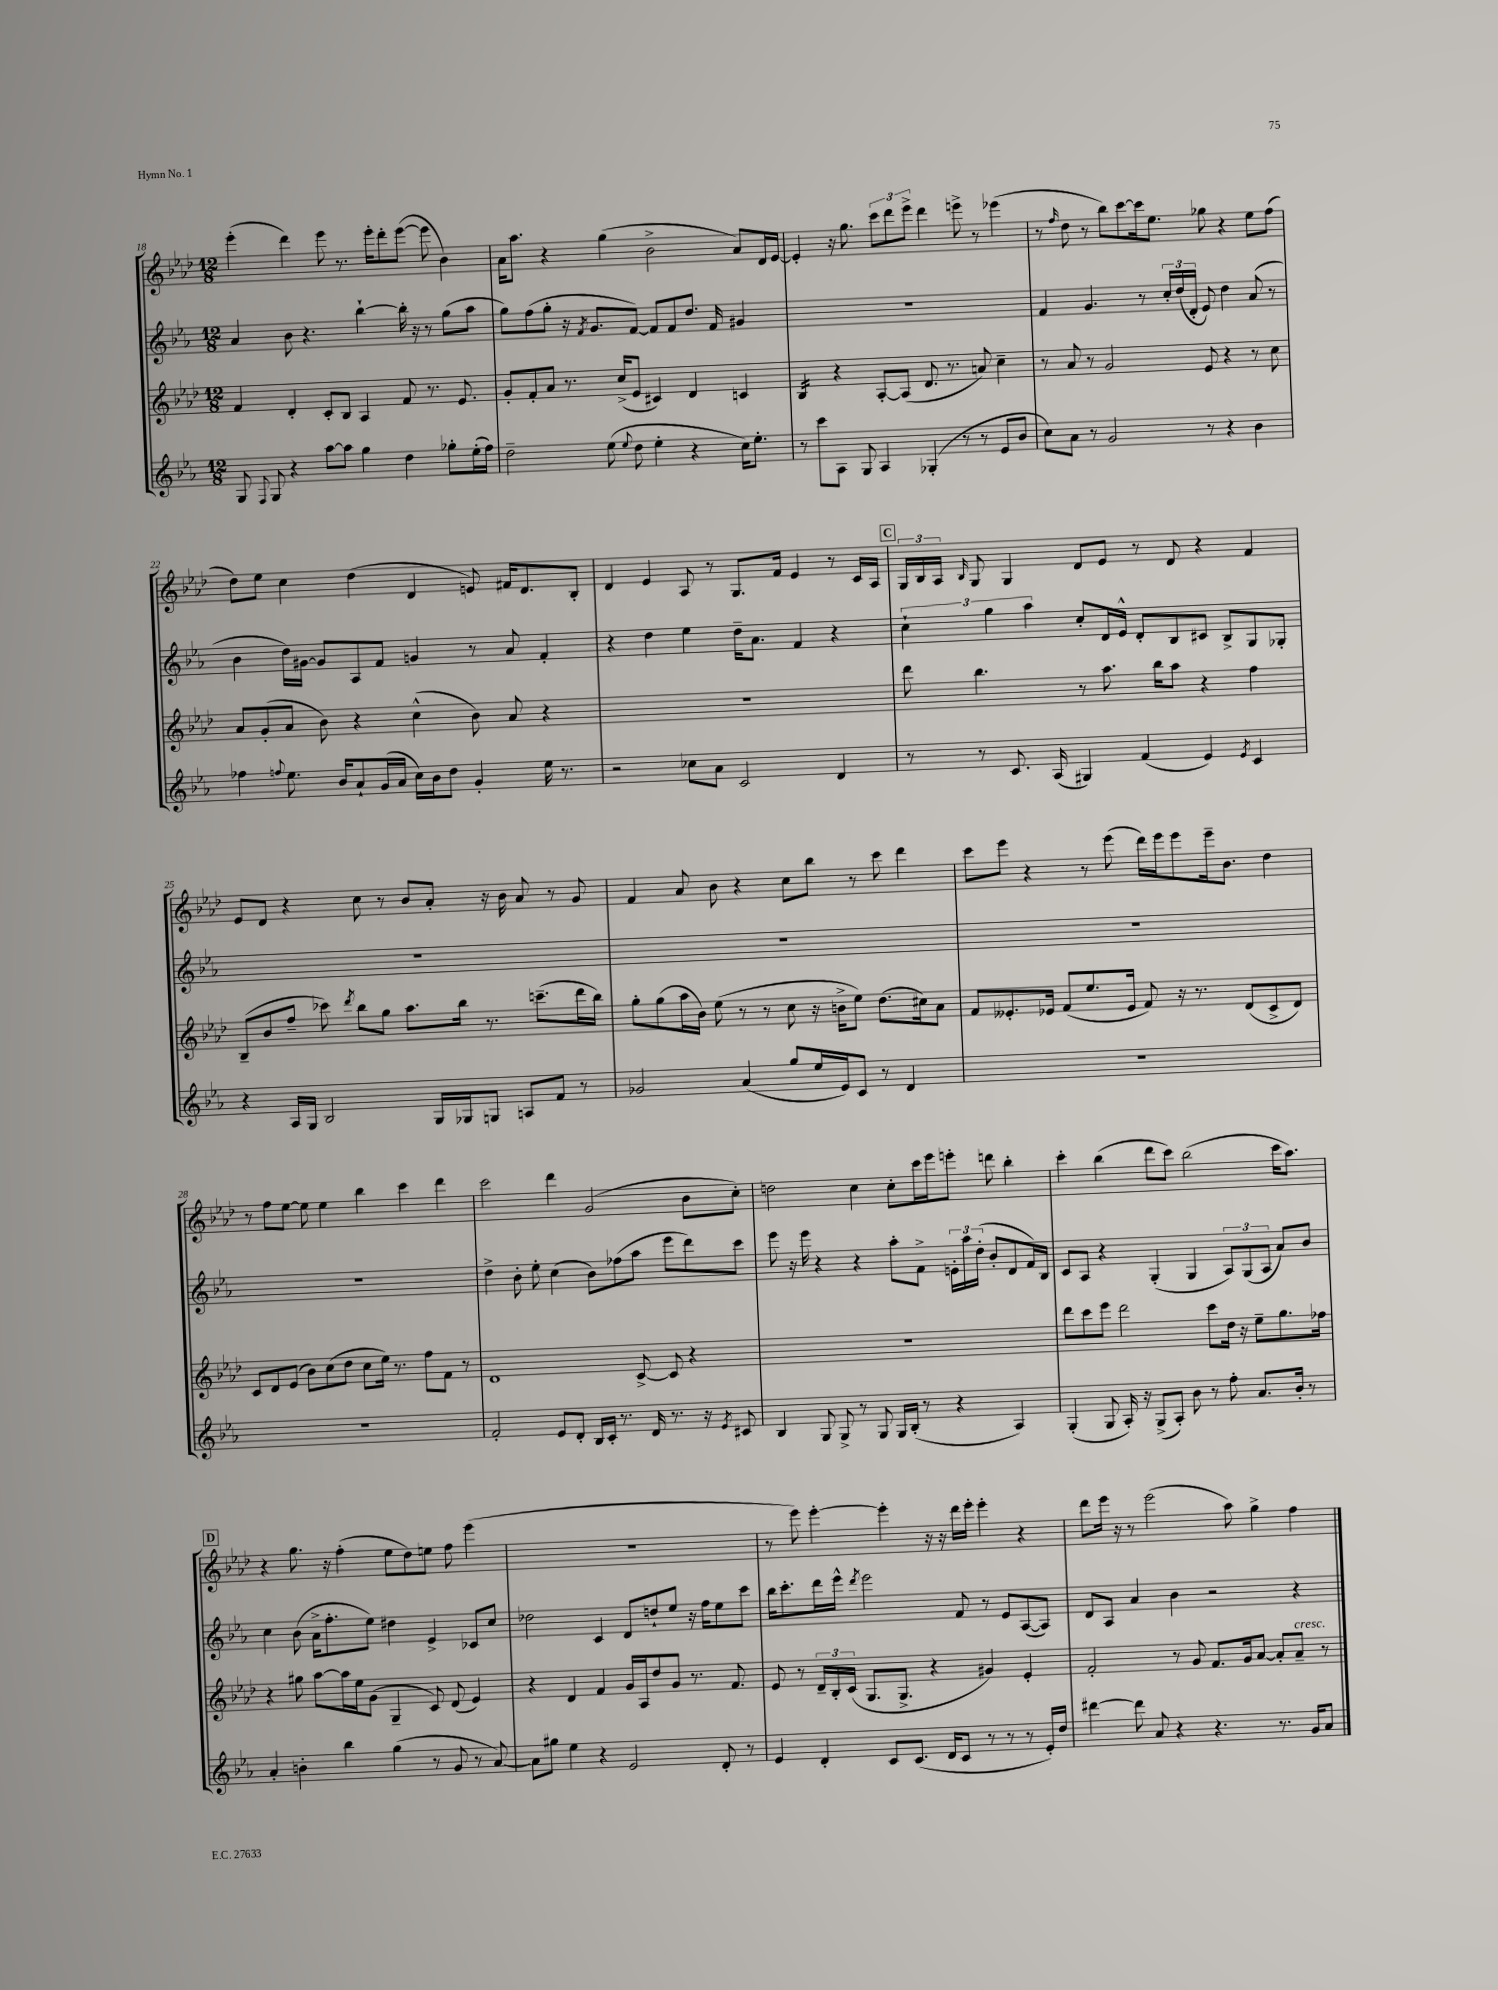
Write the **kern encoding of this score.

**kern	**kern	**kern	**kern
*part4	*part3	*part2	*part1
*staff4	*staff3	*staff2	*staff1
*clefG2	*clefG2	*clefG2	*clefG2
*k[b-e-a-]	*k[b-e-a-d-]	*k[b-e-a-]	*k[b-e-a-d-]
*M12/8	*M12/8	*M12/8	*M12/8
=18	=18	=18	=18
8G/	4f/	4a-/	(4eee-'\
8qqF/	.	.	.
8G/	.	.	.
4r	4d-'/	8b-\	4ddd-\)
.	.	4.r	.
[8aa-\L	8c'/L	.	8eee-\
8aa-\J]	8B-/J	.	8.r
4gg\	4A-/	[4bb-`\	.
.	.	.	16eee-'\KL
.	.	.	8ddd-'\
4dd\	8f/	16bb-'\]	([8eee-\J
.	.	16r	.
.	8.r	8r	8eee-\]
8gg-X'\L	.	(8gg\L	4b-\)
.	8.e-/	.	.
(16ee-'\L	.	8aa-\J	.
16ff\JJ)	.	.	.
=19	=19	=19	=19
2dd~\	8g'/L	8gg\L)	16a-\KL
.	.	.	8.aa-\J
.	8f'/	(8ff\	.
.	8a-/J	8gg'\J	4r
.	8.r	16r	.
.	.	8qf/	.
.	.	8.g/L	.
(8ee-\	.	.	(4gg\
.	(16cc^/KL	.	.
8qqee-/	.	.	.
8dd\	8e-/J	[8f/J)	.
4ee-'\	4c#X/)	8f/L]	2b-^\
.	.	8f/	.
4r	4d-/	8.dd/J	.
.	.	16f/	.
16cc\KL)	4cn/	4g#X/	8a-/L)
8.ee-'\J	.	.	.
.	.	.	16d-/L
.	.	.	[16e-/JJ
=20	=20	=20	=20
*	*tremolo	*	*
8r	16B-/LL	1.r	4e-'/]
.	16B-/	.	.
8ccc\L	16B-/	.	.
.	16B-/JJ	.	.
*	*Xtremolo	*	*
8A-\J	4r	.	16r
.	.	.	8.gg\
8G/	.	.	.
4A-/	[8A-'/L	.	12ccc\L
.	.	.	12ddd-\
.	(8A-/J]	.	.
.	.	.	12eee-^\J
(4G-X'/	8.d-/	.	4ddd-\
.	8.r	.	.
8r	.	.	8eeen^\
8r	8an/)	.	8r
8e-/L	4cc~\	.	(4eee-X\
8b-/J	.	.	.
=21	=21	=21	=21
8cc\L)	8r	4f/	8r
.	.	.	16qqff/
8a-\J	8a-/	.	8dd-\
8r	8r	4.g/	8r
2g/	2g/	.	8bb-\L)
.	.	.	[8ccc\
.	.	8r	16ccc\k]
.	.	.	8.ee-\J
.	.	24cc'/LL	.
.	.	(24dd/	.
.	.	24d'/JJ	.
8r	8e-/	8e-/)	8gg-X\
4r	4r	4dd\	4r
4b-\	8r	(8a-/	8ee-\L
.	8cc\	8r	(8ff\J
!!LO:LB:g=z
=22	=22	=22	=22
4ff-X\	8a-/L	4b-\	8dd-\L)
.	(8g'/	.	8ee-\J
8qqffn/	.	.	.
8.ee-\	8a-/J	16dd\LL)	4cc\
.	.	[16g#X\JJ	.
.	8b-\)	8g#/L]	.
16b-/KL	.	.	.
8a-`/	4r	8A-/	(4dd-\
(16g/L	.	8f/J	.
16a-/JJ	.	.	.
16cc\LL)	(4cc^^\	4gn/	4d-/
16b-\J	.	.	.
8dd\J	.	.	.
4g'/	8b-\)	8r	8en/)
.	8a-/	8a-/	16f#X/KL
.	.	.	8.d-/
16ee-\	4r	4f'/	.
8.r	.	.	.
.	.	.	8B-'/J
=23	=23	=23	=23
2r	1.r	4r	4d-/
.	.	4dd\	4e-/
8cc-X\L	.	4ee-\	8A-/
8a-\J	.	.	8r
2c/	.	16dd~\KL	8.G/L
.	.	8.a-\J	.
.	.	.	16f/Jk
.	.	4f/	4e-/
4d/	.	4r	8r
.	.	.	16c/LL
.	.	.	16A-/JJ
!!LO:REH:place=s1:t=C
=24	=24	=24	=24
8r	8ddd-\	6cc`\	24G/LL
.	.	.	24B-/
.	.	.	24A-/JJ
.	.	.	16qqB-/
8r	4.bb-\	.	8G/
.	.	6gg\	.
8.c/	.	.	4G/
.	.	6aa-\	.
(16A-/	.	.	.
4G#X/)	8r	8cc'/L	8d-/L
.	8.aa-\	16d/L	8e-/J
.	.	16e-^^/JJ	.
(4f/	.	8d'/L	8r
.	16bb-\KL	.	.
.	8aa-\J	8B-/	8d-/
4e-/)	4r	8c#X/J	4r
.	.	8B-^/L	.
8qe-/	.	.	.
4c/	4ff\	8G/	4f/
.	.	8G-X'/J	.
!!LO:LB:g=z
=25	=25	=25	=25
4r	(8B-~/L	1.r	8e-/L
.	8b-/	.	8d-/J
16A-/LL	8ff~/J	.	4r
16G/JJ	.	.	.
2B-/	8ccc-X\)	.	.
.	8qddd-/	.	.
.	8bb-\L	.	8cc\
.	8gg\J	.	8r
.	8.aa-\L	.	8b-/L
16G/LL	.	.	8a-'/J
16G-X/J	16bb-\Jk	.	.
8Gn/J	8.r	.	16r
.	.	.	16b-\
8An/L	.	.	8a-/
.	(8.cccn~\L	.	.
8f/J	.	.	8r
8r	16ddd-\L	.	8g/
.	16bb-\JJ)	.	.
=26	=26	=26	=26
2g-X/	8gg'\L	1.r	4f/
.	(8gg\	.	.
.	16aa-\L	.	8a-/
.	16b-\JJ)	.	.
.	(8ee-\	.	8b-\
(4a-/	8r	.	4r
.	8r	.	.
8gg/L	8cc\	.	8cc\L
16ee-/L	16r	.	8bb-\J
16e-/J)	16bn^\KL	.	.
8c/J	8ee-\J)	.	8r
8r	(8.dd-\L	.	8ccc\
4d/	.	.	4ddd-\
.	16cc#X\k)	.	.
.	8a-\J	.	.
=27	=27	=27	=27
1.r	8f/L	1.r	8ccc\L
.	8.e--X'/	.	8eee-\J
.	.	.	4r
.	16e-X/Jk	.	.
.	(8f/L	.	.
.	8.ee-/	.	8r
.	.	.	(8eee-\
.	16e-/Jk	.	.
.	8f/)	.	16ddd-\LL)
.	.	.	16eee-\J
.	16r	.	8eee-\
.	8.r	.	.
.	.	.	16eee-~\k
.	.	.	8.b-\J
.	(8d-/L	.	.
.	8c^/	.	4dd-\
.	8d-/J)	.	.
!!LO:LB:g=z
=28	=28	=28	=28
1.r	8c/L	1.r	8r
.	8d-/	.	8ff\L
.	(8e-/J	.	[8ee-\J
.	8b-\L)	.	8ee-\]
.	(8cc\	.	4ee-\
.	8dd-\J	.	.
.	8cc\L	.	4bb-\
.	16ee-\Jk)	.	.
.	8.r	.	.
.	.	.	4ccc\
.	8ff\L	.	.
.	8f\J	.	4ddd-\
.	8r	.	.
=29	=29	=29	=29
2f'/	1d-	4dd^\	2ccc\
.	.	8b-'\	.
.	.	8ee-'\	.
8e-/L	.	(4cc\	4ddd-\
8d'/J	.	.	.
16B-/LL	.	8b-\L)	(2g/
16c'/JJ	.	.	.
8.r	.	(8ff-X\	.
.	[8c^/	8aa-\J	.
16d/	.	.	.
8.r	8c/]	8eee-\L	.
.	4r	8ddd\)	8b-\L
16r	.	.	.
8qe-/	.	.	.
8c#X/	.	8ccc\J	8cc'\J)
=30	=30	=30	=30
4B-/	1.r	8eee-\	2ddn\
.	.	16r	.
.	.	16eee-\	.
8G/	.	4r	.
8G^/	.	.	.
8r	.	4r	4cc\
8G/	.	.	.
16G/LL	.	8aa-'\L	8cc'\L
(16B-'/JJ	.	.	.
8r	.	8f^\J	16ccc\L
.	.	.	16eee-\J
4r	.	24en'\LL	8eeen'\J
.	.	24aa-\	.
.	.	(24dd'\JJ	.
.	.	8b-'/L	8dddn\
4A-/)	.	8d/	4bb-'\
.	.	16f/L)	.
.	.	16B-/JJ	.
=31	=31	=31	=31
(4G'/	8ddd-\L	8c/L	4ccc'\
.	8ccc\	8A-/J	.
8G/	8eee-\J	4r	(4bb-\
16A-'/)	2ddd-\	.	.
16r	.	.	.
(8G^/L	.	(4G'/	8ddd-\L
8A-'/J)	.	.	8ccc\J)
8b-\	.	4G/	(2bb-\
8r	8ccc\L	.	.
8ff'\	16dd-\Jk	12A-/L)	.
.	16r	.	.
.	.	(12G/	.
8.a-/L	8ee-~\L	.	.
.	.	12A-/J	.
.	8.gg\	8a-/L)	16ccc\KL
16b-'/Jk	.	.	8.aa-\J)
8r	.	8b-/J	.
.	16ff-X\Jk	.	.
!!LO:LB:g=z
!!LO:REH:place=s1:t=D
=32	=32	=32	=32
4a-'/	4r	4cc\	4r
4bn'\	8gg#X\	(8b-\	8.gg\
.	[8aa-\L	16a-^\KL	.
.	.	8.ff'\	16r
4bb-\	16aa-\L]	.	(4ff'\
.	16ee-\J	.	.
.	(8g\J	8ee-\J)	.
(4gg\	4G~/	4dd#X\	8ee-\L
.	.	.	8dd-\)
8r	8c/)	4e-^/	8een\J
8g/	(8d-/	.	8ff\
8r	4e-/)	8c-X/L	(4eee-\
[8a-/)	.	8cc/J	.
=33	=33	=33	=33
8a-\L]	4r	2dd-X\	1.r
8gg#X\J	.	.	.
4ee-\	4d-/	.	.
4r	4f/	4c/	.
2e-/	16g/LL	8d/L	.
.	16A-/J	.	.
.	8dd-/	8ddn`/	.
.	8g/J	8ee-/J	.
.	8.r	16r	.
.	.	16ff\KL	.
8d'/	.	8ee-\	.
.	8.f/	.	.
8r	.	8ccc\J	.
=34	=34	=34	=34
4e-/	8e-/	16bb-\KL	8r
.	.	8.ccc'\	.
.	8r	.	8eee-\)
4d'/	24d-~/LL	16ddd\L	[4eee-'\
.	24B-'/	.	.
.	.	16eee-^^\JJ	.
.	(24c/JJ	.	.
.	.	8qddd/	.
.	8.G/L	2eee-\	.
8c/L	.	.	4eee-'\]
.	8.G^/J	.	.
(8.c/J	.	.	.
.	4r	.	16r
16d/KL	.	.	16r
8c/J	.	8f/	16ddd-\LL
.	.	.	16eee-'\JJ
8r	4g#X/)	8r	4eee-'\
8r	.	8e-/L	.
8r	4e-'/	([8A-/	4r
16e-'/LL)	.	8A-/J])	.
16dd/JJ	.	.	.
=35	=35	=35	=35
[4ddd#X\	2f'/	8d/L	8ddd-\L
.	.	8A-/J	16eee-\Jk
.	.	.	16r
8ddd#\]	.	4a-/	8r
8a-/	.	.	(2eee-\
4r	8r	4b-\	.
.	8g/	.	.
4.r	8.f/L	2r	.
.	.	.	8aa-\)
.	16g/k	.	.
.	[8a-/J	.	4gg^\
8.r	8a-'/L]	.	.
!	!LO:TX:a:i:t=cresc.	!	!
.	8a-~/J	4r	4ff\
16g/KL	.	.	.
8a-/J	8r	.	.
==	==	==	==
*-	*-	*-	*-
